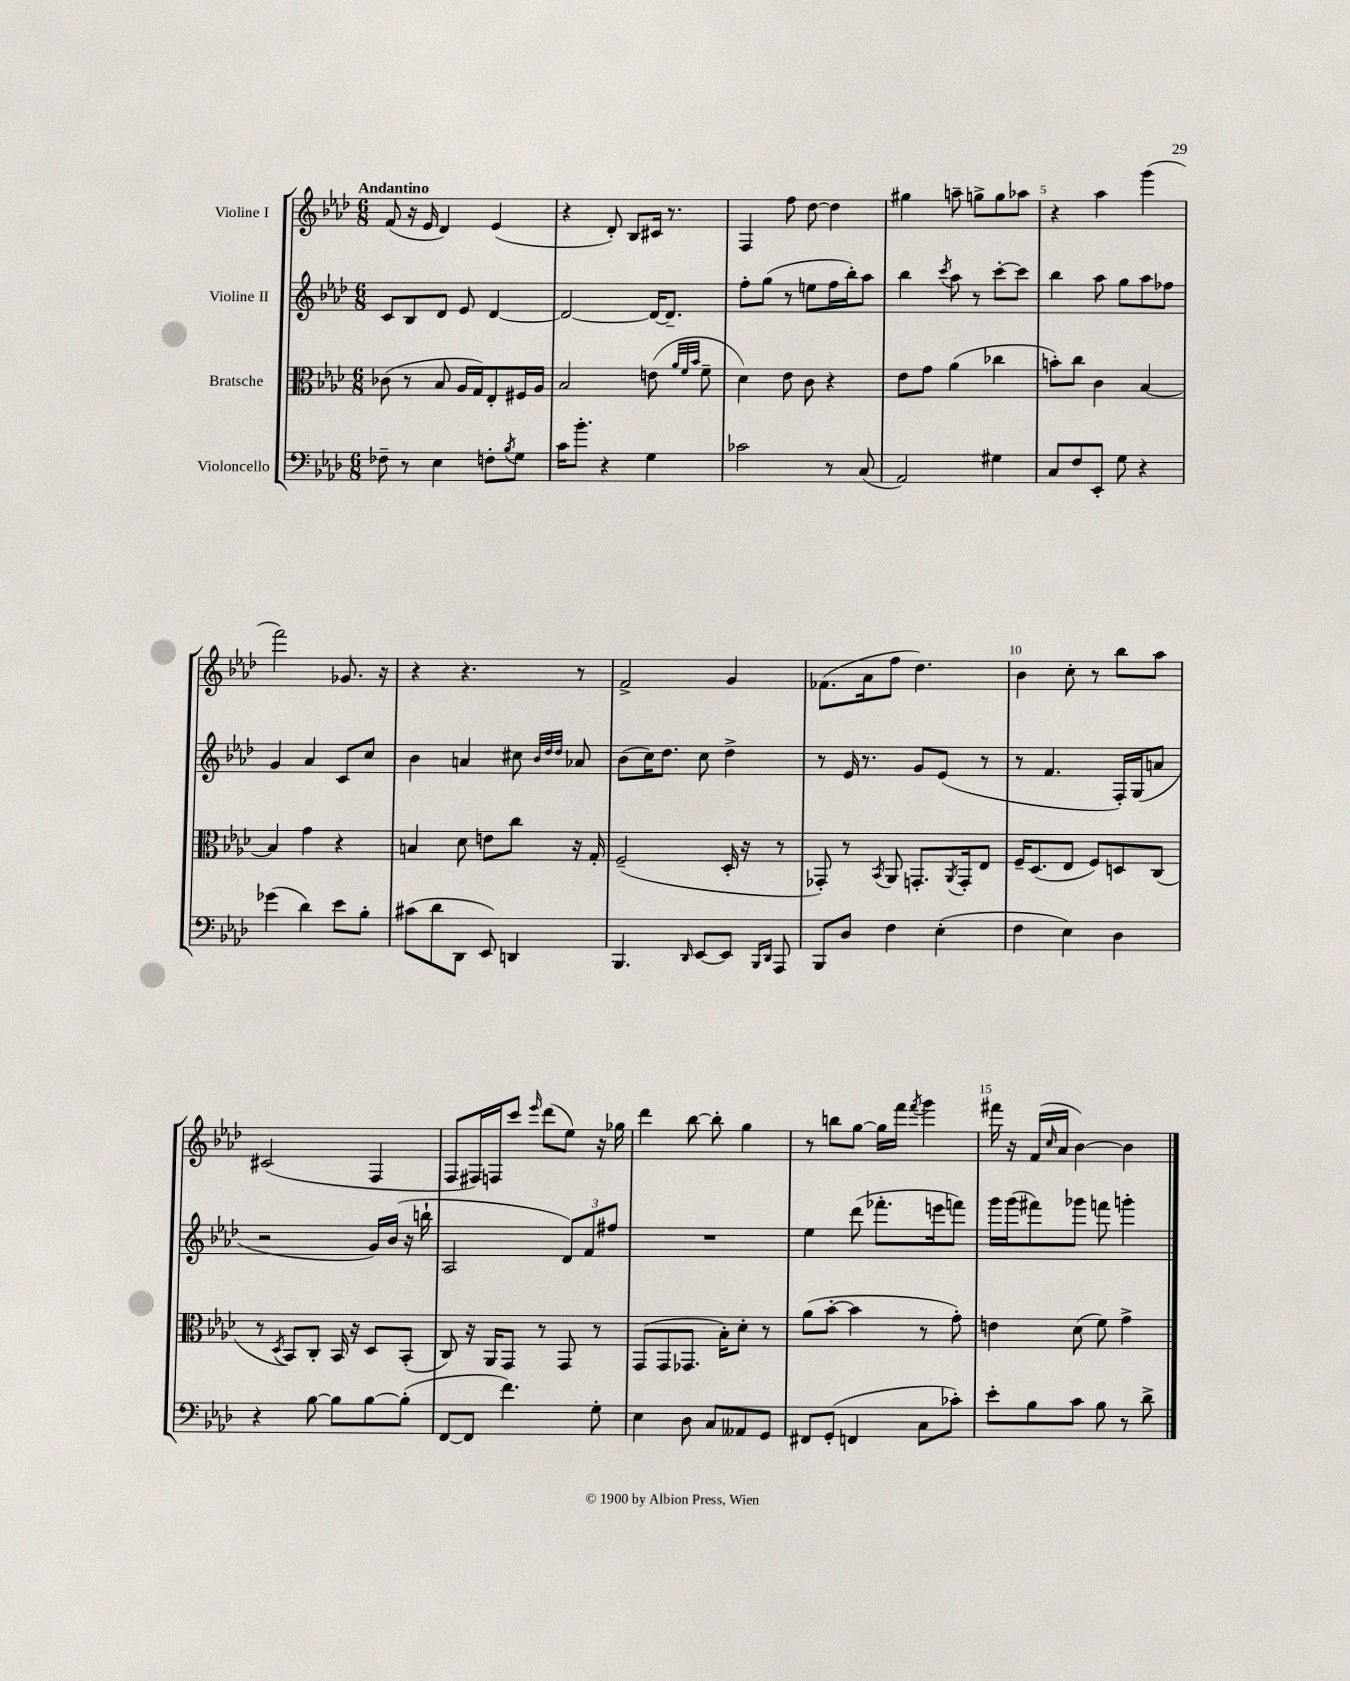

**kern	**kern	**kern	**kern
*staff4	*staff3	*staff2	*staff1
*clefF4	*clefC3	*clefG2	*clefG2
*k[b-e-a-d-]	*k[b-e-a-d-]	*k[b-e-a-d-]	*k[b-e-a-d-]
*M6/8	*M6/8	*M6/8	*M6/8
8F-~\	(8c-\	8c/L	(8f/
8r	8r	8B-/	16r
.	.	.	16e-/
4E-\	8B-/	8d-/J	4d-/)
.	16A-/LL	8e-/	.
.	16G/J)	.	.
8F'\L	8E-'/	[4d-/	(4e-/
8qB-/	.	.	.
8G\J	16F#/L	.	.
.	16A-/JJ	.	.
=	=	=	=
16c\LK	2B-/	2d-/_	4r
8.b-'\J	.	.	.
4r	.	.	8d-'/)
.	.	.	8B-/L
4G\	(8e\	16d-/_LK	16c#/Jk
.	.	8.d-~/]J	8.r
.	32qqa-/LLL	.	.
.	32qqf/	.	.
.	32qqb-/JJJ	.	.
.	8f~\	.	.
=	=	=	=
2c-\	4d-\)	8ff'\L	4F/
.	.	(8gg\J	.
.	8e-\	8r	8ff\
.	8c\	8ee\L	[8dd-\
8r	4r	16ff\L	4dd-\]
.	.	16bb-'\J)	.
(8C/	.	8aa-\J	.
=	=	=	=
2AA-/)	8e-\L	4bb-\	4gg#\
.	8g\J	.	.
.	.	8qccc/	.
.	(4a-\	8aa-\	8aa~\
.	.	8r	8gg^\L
4G#\	4cc-\	[8ccc'\L	8gg\
.	.	8ccc\]J	8aa-\J
=	=	=	=
8C/L	8b'\L)	4bb-\	4r
8F/	8cc\J	.	.
8EE-'/J	4c\	8aa-\	4aa-\
8G\	.	8gg\L	.
4r	[4B-/	8aa-\	(4ggg\
.	.	8ff-\J	.
=	=	=	=
(4g-\	4B-/]	4g/	2fff\)
4d-\)	4g\	4a-/	.
8e-\L	4r	8c/L	8.g-/
8B-'\J	.	8cc/J	.
.	.	.	16r
=	=	=	=
(8c#\L	4B/	4b-\	4r
8d-\	.	.	.
8DD-\J	8d-\	4a/	4.r
8EE-/)	8e\L	.	.
4DD/	8cc\J	8cc#\	.
.	.	32qqb-/LLL	.
.	.	32qqdd-/	.
.	.	32qqdd-/JJJ	.
.	16r	8a-/	8r
.	16G'/	.	.
=	=	=	=
4.BBB-/	(2F~/	(8b-\L	2f^/
.	.	16cc\K)	.
.	.	8.dd-\J	.
16qqDD-/	.	.	.
[8EE-/L	.	8cc\	.
8EE-/]J	16D-'/	4dd-^\	4g/
.	16r	.	.
16qqBBB-/LL	.	.	.
16qqDD-/JJ	.	.	.
8AAA-/	8r	.	.
=	=	=	=
8BBB-/L	8GG-'/)	8r	(8.f-\L
8D-/J	8r	16e-/	.
.	.	8.r	16a-\k
.	8qBB-/	.	.
4F\	8AA-/	.	8ff\J
.	8.GG'/L	8g/L	4.dd-\)
(4E-'\	.	(8e-/J	.
.	8qAA-/	.	.
.	16GG'/k	.	.
.	8E-/J	8r	.
=	=	=	=
4F\	16F~/LK	8r	4b-\
.	(8.D-/	.	.
.	.	4.f/	.
4E-\)	8E-/J	.	8cc'\
.	8F/L)	.	8r
4D-\	8D/	16F'/LL)	8bb-\L
.	.	(16G/J	.
.	(8C/J	8a/J	8aa-\J
=	=	=	=
4r	8r	2r	(2c#/
.	8qD-/	.	.
.	8BB-/L)	.	.
[8B-\	8C'/J	.	.
8B-\]L	16BB-/	.	.
.	16r	.	.
[8B-\	8D-/L	16g/LL)	4F/
.	.	(16b-/JJ	.
(8B-'\]J	(8BB-'/J	16r	.
.	.	16bb`\	.
=	=	=	=
[8FF/L	8C/)	2A-/	8F/L
8FF/]J	16r	.	16F#/L)
.	16AA-/LK	.	16F/J
4.f\)	8GG/J	.	8ccc/J
.	.	.	16qqeee-/
.	8r	.	(8ddd-\L
.	8GG/	12d-/L)	8ee-\J)
.	.	12f/	.
8G'\	8r	.	16r
.	.	12ff#/J	.
.	.	.	16gg-\
=	=	=	=
4E-\	(8GG/L	2.r	4ddd-\
.	8GG/	.	.
8D-\	8.GG-/J	.	[8bb-\
8C/L	.	.	8bb-'\]
.	16B-'\LK)	.	.
8AA--/	8d-'\J	.	4gg\
8GG/J	8r	.	.
=	=	=	=
8FF#/L	(8a-\L	4ee-\	8r
(8GG'/J	[8b-'\J	.	8bb\L
4FF/	4b-\]	(8ddd-\	[8gg\J
.	.	8.fff-'\L	16gg\]LL
.	.	.	16fff\JJ
.	.	.	8qfff/
8C\L	8r	.	4ggg\
.	.	16eee\k	.
8c-'\J)	8g'\)	8fff\J)	.
=	=	=	=
8e-'\L	4e\	16ggg\LL	16fff#\
.	.	(16ggg\J	16r
8B-\	.	8fff#\)	(16f/LL
.	.	.	16qqcc/
.	.	.	16a-/JJ
8c\J	(8d-\	8ggg-\J	[4b-\)
8B-\	8f\)	8fff\	.
8r	4g^\	4ggg'\	4b-\]
8d-^\	.	.	.
==	==	==	==
*-	*-	*-	*-
